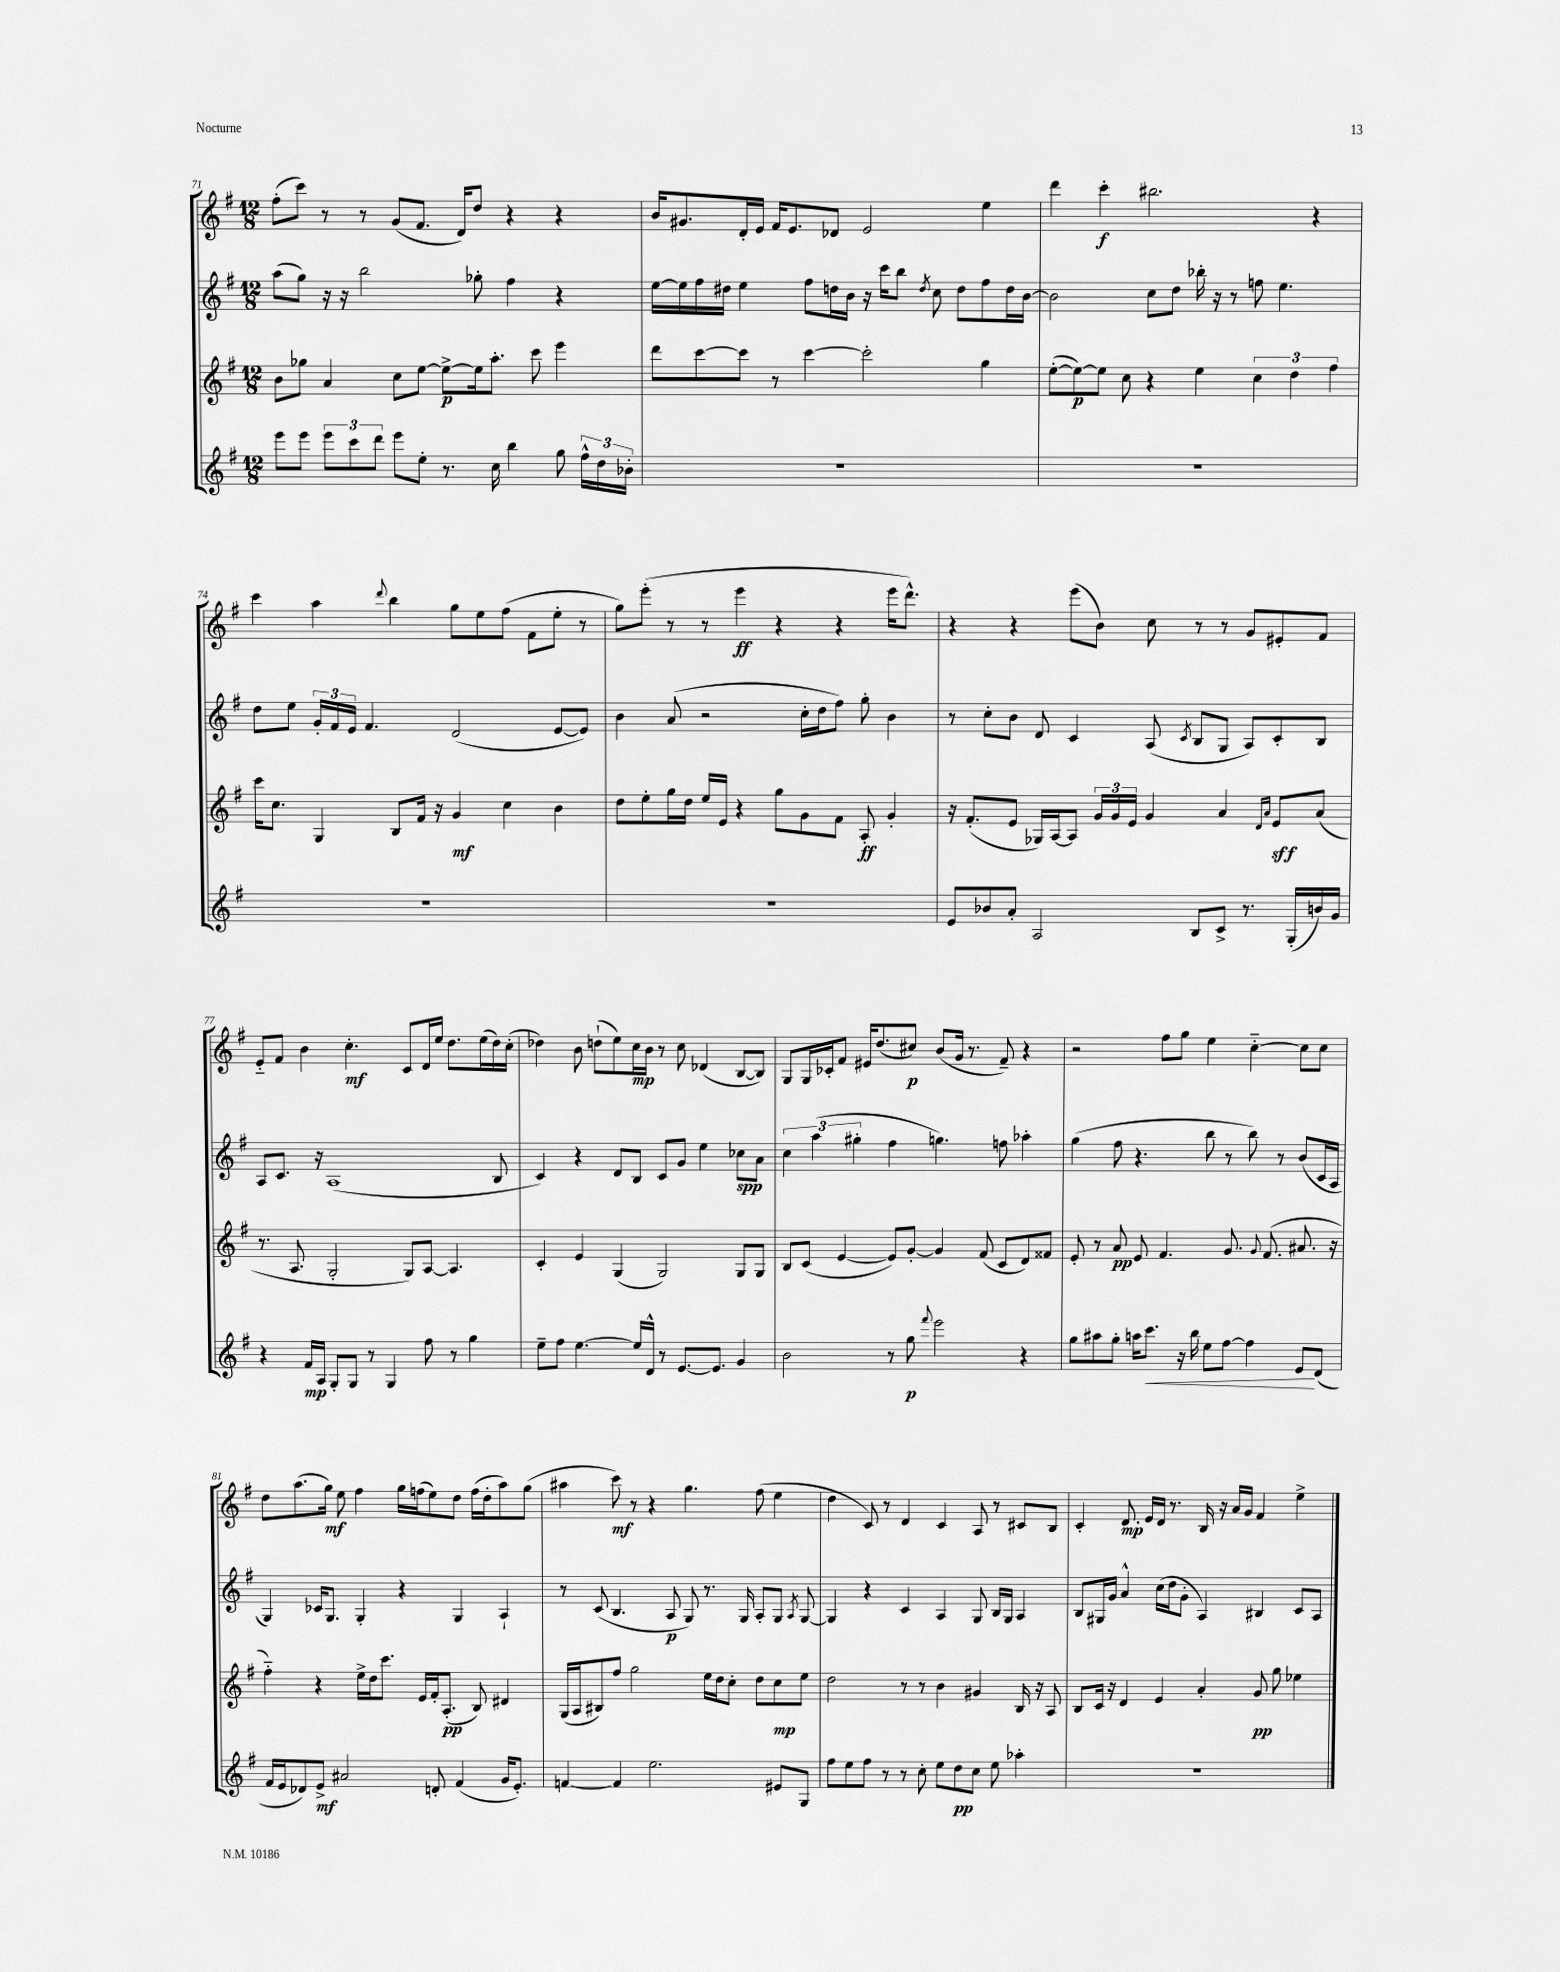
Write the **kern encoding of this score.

**kern	**dynam	**kern	**dynam	**kern	**dynam	**kern	**dynam
*part4	*part4	*part3	*part3	*part2	*part2	*part1	*part1
*staff4	*staff4	*staff3	*staff3	*staff2	*staff2	*staff1	*staff1
*clefG2	*	*clefG2	*	*clefG2	*	*clefG2	*
*k[f#]	*	*k[f#]	*	*k[f#]	*	*k[f#]	*
*M12/8	*	*M12/8	*	*M12/8	*	*M12/8	*
=71	=71	=71	=71	=71	=71	=71	=71
8eee\L	.	8b\L	.	(8aa\L	.	(8ff#'\L	.
8eee\J	.	8gg-X\J	.	8gg\J)	.	8ccc\J)	.
12eee\L	.	4a/	.	16r	.	8r	.
.	.	.	.	16r	.	.	.
12ccc\	.	.	.	.	.	.	.
.	.	.	.	2bb\	.	8r	.
12ddd\J	.	.	.	.	.	.	.
8eee\L	.	8cc\L	.	.	.	(8g/L	.
8ee'\J	.	[8ee\J	.	.	.	8.f#/J	.
8.r	.	8ee^\L_	p	.	.	.	.
.	.	.	.	.	.	16d/KL)	.
.	.	16ee\k]	.	8gg-X'\	.	8dd/J	.
16cc\	.	8.aa'\J	.	.	.	.	.
4bb\	.	.	.	4ff#\	.	4r	.
.	.	8ccc\	.	.	.	.	.
8gg\	.	4eee\	.	4r	.	4r	.
24ff#^^\LL	.	.	.	.	.	.	.
24dd\	.	.	.	.	.	.	.
24b-X'\JJ	.	.	.	.	.	.	.
=72	=72	=72	=72	=72	=72	=72	=72
1.r	.	8ddd\L	.	[16ee\LL	.	16b/KL	.
.	.	.	.	16ee\]	.	8.g#X/	.
.	.	[8ccc\	.	16ff#\	.	.	.
.	.	.	.	16dd#X\JJ	.	.	.
.	.	8ccc\J]	.	4ee\	.	16d'/L	.
.	.	.	.	.	.	16e/JJ	.
.	.	8r	.	.	.	16f#/KL	.
.	.	.	.	.	.	8.e/	.
.	.	[4ccc\	.	8ff#\L	.	.	.
.	.	.	.	16ddn\L	.	8d-X/J	.
.	.	.	.	16b\JJ	.	.	.
.	.	2ccc'\]	.	16r	.	2e/	.
.	.	.	.	16ccc\KL	.	.	.
.	.	.	.	8bb\J	.	.	.
.	.	.	.	8qdd/	.	.	.
.	.	.	.	8cc\	.	.	.
.	.	.	.	8dd\L	.	.	.
.	.	4gg\	.	8ff#\	.	4ee\	.
.	.	.	.	16dd\L	.	.	.
.	.	.	.	[16b\JJ	.	.	.
=73	=73	=73	=73	=73	=73	=73	=73
1.r	.	([8ee'\L	.	2b\]	.	4ddd\	.
.	.	8ee\_)	p	.	.	.	.
.	.	8ee\J]	.	.	.	4ccc'\	f
.	.	8cc\	.	.	.	.	.
.	.	4r	.	8cc\L	.	2.bb#X\	.
.	.	.	.	8dd\J	.	.	.
.	.	4ee\	.	16bb-X'\	.	.	.
.	.	.	.	16r	.	.	.
.	.	.	.	8r	.	.	.
.	.	6cc\	.	8ffn\	.	.	.
.	.	.	.	4.ee\	.	.	.
.	.	6dd\	.	.	.	.	.
.	.	.	.	.	.	4r	.
.	.	6ff#\	.	.	.	.	.
!!LO:LB:g=z
=74	=74	=74	=74	=74	=74	=74	=74
1.r	.	16ccc\KL	.	8dd\L	.	4ccc\	.
.	.	8.cc\J	.	.	.	.	.
.	.	.	.	8ee\J	.	.	.
.	.	4G/	.	24g'/LL	.	4aa\	.
.	.	.	.	24f#/	.	.	.
.	.	.	.	24e/JJ	.	.	.
.	.	.	.	4.f#/	.	.	.
.	.	.	.	.	.	8qqddd/	.
.	.	8B/L	.	.	.	4bb\	.
.	.	16f#/Jk	.	.	.	.	.
.	.	16r	.	.	.	.	.
.	.	4g/	mf	(2d/	.	8gg\L	.
.	.	.	.	.	.	8ee\	.
.	.	4cc\	.	.	.	(8ff#\J	.
.	.	.	.	.	.	8f#\L	.
.	.	4b\	.	[8e/L	.	8ee'\J	.
.	.	.	.	8e/J])	.	8r	.
=75	=75	=75	=75	=75	=75	=75	=75
1.r	.	8dd\L	.	4b\	.	8gg\L)	.
.	.	8ee'\	.	.	.	(8eee'\J	.
.	.	16gg\L	.	(8a/	.	8r	.
.	.	16dd\JJ	.	.	.	.	.
.	.	16ee/LL	.	2r	.	8r	.
.	.	16e/JJ	.	.	.	.	.
.	.	4r	.	.	.	4eee\	ff
.	.	8gg\L	.	.	.	4r	.
.	.	8g\	.	16cc'\LL	.	.	.
.	.	.	.	16dd\J	.	.	.
.	.	8f#\J	.	8ff#\J)	.	4r	.
.	.	8A'/	ff	8gg'\	.	.	.
.	.	4g'/	.	4b\	.	16eee\KL	.
.	.	.	.	.	.	8.ddd^^\J)	.
=76	=76	=76	=76	=76	=76	=76	=76
8e/L	.	16r	.	8r	.	4r	.
.	.	(8.f#'/L	.	.	.	.	.
8b-X/	.	.	.	8cc'\L	.	.	.
8a'/J	.	8e/J	.	8b\J	.	4r	.
2A/	.	16G-X/LL)	.	8d/	.	.	.
.	.	[16A/J	.	.	.	.	.
.	.	8A/J]	.	4c/	.	(8eee\L	.
.	.	24g/LL	.	.	.	8b\J)	.
.	.	24g/	.	.	.	.	.
.	.	24e/JJ	.	.	.	.	.
.	.	4g/	.	(8A/	.	8cc\	.
.	.	.	.	8qc/	.	.	.
8B/L	.	.	.	8B/L	.	8r	.
8c^/J	.	4a/	.	8G/J	.	8r	.
8.r	.	.	.	8A/L)	.	8g/L	.
.	.	16qqd/LL	.	.	.	.	.
.	.	16qqa/JJ	.	.	.	.	.
.	.	8e/L	sff	8c'/	.	8e#X'/	.
(16G'/LL	.	.	.	.	.	.	.
16bn/)	.	(8a/J	.	8B/J	.	8f#/J	.
16g/JJ	.	.	.	.	.	.	.
!!LO:LB:g=z
=77	=77	=77	=77	=77	=77	=77	=77
4r	.	8.r	.	8A/L	.	8e/L	.
.	.	.	.	8.c/J	.	8f#/J	.
.	.	8.A/	.	.	.	.	.
16f#/LL	mp	.	.	.	.	4b\	.
16A/JJ	.	.	.	16r	.	.	.
8G'/L	.	2G'/	.	(1A	.	.	.
8G/J	.	.	.	.	.	4.cc'\	mf
8r	.	.	.	.	.	.	.
4G/	.	.	.	.	.	.	.
.	.	8G/L)	.	.	.	8c/L	.
8ff#\	.	[8A/J	.	.	.	16d/L	.
.	.	.	.	.	.	16ee/JJ	.
8r	.	4.A/]	.	.	.	8.dd\L	.
4gg\	.	.	.	.	.	.	.
.	.	.	.	.	.	(16ee\L	.
.	.	.	.	8B/	.	16dd\)	.
.	.	.	.	.	.	(16cc'\JJ	.
=78	=78	=78	=78	=78	=78	=78	=78
8ee~\L	.	4c'/	.	4c/)	.	4dd-X\)	.
8ff#\J	.	.	.	.	.	.	.
[4.ee\	.	4e/	.	4r	.	8b\	.
.	.	.	.	.	.	(8ddn`\L	.
.	.	(4G/	.	8d/L	.	8ee\)	.
16ee/LL]	.	.	.	8B/J	.	16cc\L	mp
16d^^/JJ	.	.	.	.	.	16b\JJ	.
8r	.	2G/)	.	8c/L	.	8r	.
[8.e/L	.	.	.	8g/J	.	8cc\	.
.	.	.	.	4ee\	.	(4d-X/	.
8.e/J]	.	.	.	.	.	.	.
4g/	.	8G/L	.	8cc-X\L	spp	[8B/L	.
.	.	8G/J	.	8a\J	.	8B/J])	.
=79	=79	=79	=79	=79	=79	=79	=79
2b\	.	8B/L	.	6cc\	.	8G/L	.
.	.	(8c/J	.	.	.	16G/L	.
.	.	.	.	(6aa\	.	.	.
.	.	.	.	.	.	16c-X'/J	.
.	.	[4e/	.	.	.	8f#/J	.
.	.	.	.	6gg#X'\	.	.	.
.	.	.	.	.	.	16e#X/KL	.
.	.	.	.	.	.	(8.dd/	.
8r	.	8e/L])	.	4ff#\	.	.	.
8gg\	p	[8g'/J	.	.	.	8cc#X/J)	p
8qqfff#/	.	.	.	.	.	.	.
2eee\	.	4g/]	.	4.ggn\)	.	(8b/L	.
.	.	.	.	.	.	16g/Jk	.
.	.	.	.	.	.	8.r	.
.	.	(8f#/	.	.	.	.	.
.	.	8c/L	.	8ffn\	.	8f#~/)	.
4r	.	8d/)	.	4aa-X'\	.	4r	.
.	.	8f##X/J	.	.	.	.	.
=80	=80	=80	=80	=80	=80	=80	=80
8gg\L	.	8e'/	.	(4gg\	.	2r	.
8aa#X\	.	8r	.	.	.	.	.
8gg'\J	.	8a/	pp	8ff#\	.	.	.
16aan\KL	.	8e/	.	4.r	.	.	.
!	!LO:HP:b	!	!	!	!	!	!
8.ccc\J	<	.	.	.	.	.	.
.	.	4.f#/	.	.	.	8ff#\L	.
16r	.	.	.	.	.	8gg\J	.
16bb\	.	.	.	.	.	.	.
8ee\L	.	.	.	8bb\	.	4ee\	.
[8ff#\J	.	8.g/	.	8r	.	.	.
4ff#\]	.	.	.	8bb\)	.	[4cc\	.
.	.	8qqg/	.	.	.	.	.
.	.	(8.f#/	.	.	.	.	.
.	.	.	.	8r	.	.	.
8e/L	.	8.a#X/	.	(8b/L	.	8cc\L]	.
(8d/J	[	.	.	16c/L	.	8cc\J	.
.	.	16r	.	16A/JJ	.	.	.
!!LO:LB:g=z
=81	=81	=81	=81	=81	=81	=81	=81
16f#/LL	.	4ff#\)	.	4G/)	.	8dd\L	.
16e/J	.	.	.	.	.	.	.
8d-X/)	.	.	.	.	.	(8.aa\	.
8e^/J	mf	4r	.	16c-X/KL	.	.	.
.	.	.	.	8.G/J	.	16gg\Jk)	mf
2a#X/	.	.	.	.	.	8ee\	.
.	.	16ee^\LL	.	4G'/	.	4ff#\	.
.	.	16dd\J	.	.	.	.	.
.	.	8.ccc\J	.	.	.	.	.
.	.	.	.	4r	.	16gg\LL	.
.	.	16e/LL	.	.	.	(16ffn\J	.
8dn'/	.	16f#'/J	.	.	.	8ee\)	.
.	.	(8.A'/J	pp	.	.	.	.
(4f#/	.	.	.	4G/	.	8dd\J	.
.	.	8B/)	.	.	.	(16ff\LL	.
.	.	.	.	.	.	16dd'\J	.
16g/KL	.	4d#X/	.	4A`/	.	8aa\)	.
8.e'/J)	.	.	.	.	.	.	.
.	.	.	.	.	.	(8gg\J	.
=82	=82	=82	=82	=82	=82	=82	=82
[4fn/	.	(16G/LL	.	8r	.	4aa#X\	.
.	.	16A/J	.	.	.	.	.
.	.	8B#X/)	.	(8c/	.	.	.
4f/]	.	8ff#/J	.	4.B/	.	8ccc\)	mf
.	.	2gg\	.	.	.	8r	.
2.ee\	.	.	.	.	.	4r	.
.	.	.	.	8A/	p	.	.
.	.	.	.	8G/)	.	4.gg\	.
.	.	16ee\LL	.	8.r	.	.	.
.	.	16dd\J	.	.	.	.	.
.	.	8cc'\J	.	.	.	.	.
.	.	.	.	16G/	.	.	.
.	.	8dd\L	.	8A'/L	.	(8ff#\	.
8e#X/L	.	8cc\	mp	8G/J	.	4ee\	.
.	.	.	.	8qA/	.	.	.
8G/J	.	8ee\J	.	[8G/	.	.	.
=83	=83	=83	=83	=83	=83	=83	=83
8ff#\L	.	2dd\	.	4G/]	.	4dd\	.
8ee\	.	.	.	.	.	.	.
8ff#\J	.	.	.	4r	.	8c/)	.
8r	.	.	.	.	.	8r	.
8r	.	8r	.	4c/	.	4d/	.
8cc'\	.	8r	.	.	.	.	.
8ee\L	.	4b\	.	4A/	.	4c/	.
8dd\	pp	.	.	.	.	.	.
8cc\J	.	4g#X/	.	8G/	.	8A/	.
8ee\	.	.	.	16B/LL	.	8r	.
.	.	.	.	16G/JJ	.	.	.
4aa-X'\	.	16B/	.	4A/	.	8c#X/L	.
.	.	16r	.	.	.	.	.
.	.	8A/	.	.	.	8B/J	.
=84	=84	=84	=84	=84	=84	=84	=84
1.r	.	8B/L	.	8B/L	.	4c'/	.
.	.	16c/Jk	.	16G#X/L	.	.	.
.	.	16r	.	16g/JJ	.	.	.
.	.	4d/	.	4a^^/	.	8.d/	mp
.	.	.	.	.	.	16e/LL	.
.	.	4e/	.	(16cc\LL	.	16d/JJ	.
.	.	.	.	16dd\J	.	8.r	.
.	.	.	.	8g'\J	.	.	.
.	.	4a'/	.	4A/)	.	16B/	.
.	.	.	.	.	.	16r	.
.	.	.	.	.	.	16a/LL	.
.	.	.	.	.	.	16g/JJ	.
.	.	8g/	pp	4B#X/	.	4f#/	.
.	.	8gg\	.	.	.	.	.
.	.	4ee-X\	.	8c/L	.	4ee^\	.
.	.	.	.	8A/J	.	.	.
==	==	==	==	==	==	==	==
*-	*-	*-	*-	*-	*-	*-	*-
